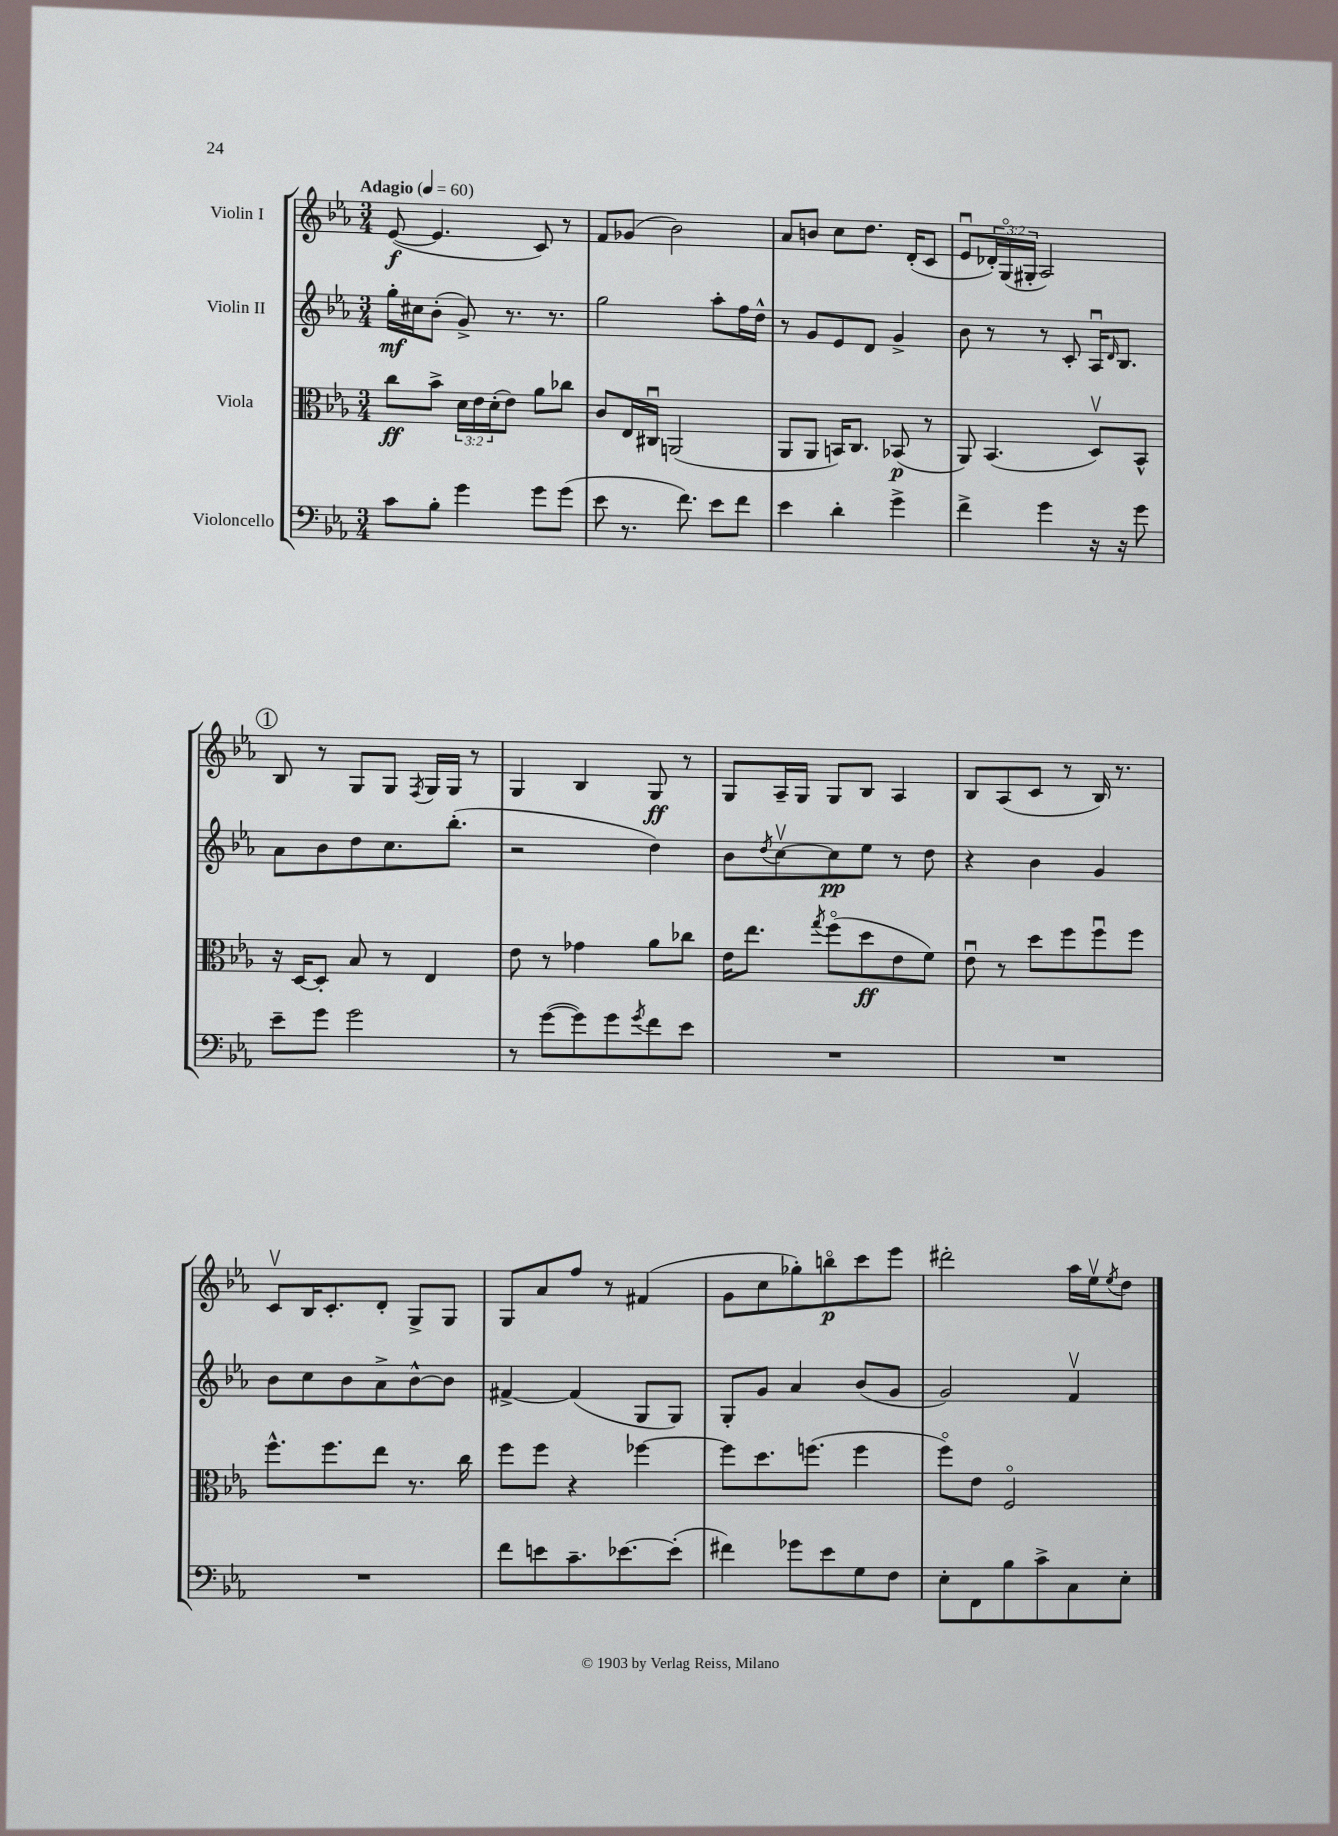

**kern	**kern	**kern	**kern
*staff4	*staff3	*staff2	*staff1
*clefF4	*clefC3	*clefG2	*clefG2
*k[b-e-a-]	*k[b-e-a-]	*k[b-e-a-]	*k[b-e-a-]
*M3/4	*M3/4	*M3/4	*M3/4
*MM60	*MM60	*MM60	*MM60
8c	8cc	16gg'	([8e-
.	.	16cc#	.
8B-'	8b-^	(8b-'	4.e-]
4g	24d	8g^)	.
.	24e-	.	.
.	(24d'	.	.
.	8e-)	8.r	.
8g	8a-	.	8c)
.	.	8.r	.
(8g	8cc-	.	8r
=	=	=	=
8e-	8c	2gg	8f
8.r	16E-	.	(8g-
.	16C#u	.	.
.	(2AA	.	2b-)
8.f)	.	.	.
8e-	.	8aa-'	.
8f	.	16ff	.
.	.	16dd^^	.
=	=	=	=
4e-	8AA-	8r	8a-
.	8AA-	8g	8b
4d'	16BB)	8e-	8cc
.	8.C	.	.
.	.	8d	8.dd
4g^	(8BB-	4g^	.
.	.	.	(16d'
.	8r	.	8c
=	=	=	=
4f^	8AA-)	8b-	8e-u
.	(4.BB-	8r	24d-')
.	.	.	(24Go
.	.	.	24G#'
4g	.	8r	2A-)
.	.	8c'	.
16r	8Dv)	16A-u	.
.	.	16qqd	.
16r	.	8.B-	.
8g	8BB-^^	.	.
=	=	=	=
8e-~	16r	8a-	8B-
.	[16D	.	.
8g	8D']	8b-	8r
2g	8B-	8dd	8G
.	8r	8.cc	8G
.	.	.	8qF
.	4E-	.	16G
.	.	(8.bb-'	16G
.	.	.	8r
=	=	=	=
8r	8e-	2r	4G
([8g	8r	.	.
8g])	4g-	.	4B-
8g	.	.	.
8qg	.	.	.
8f	8a-	4dd)	8G
8e-	8cc-	.	8r
=	=	=	=
2.r	16e-	8b-	8G
.	8.ee-	.	.
.	.	8qdd	.
.	.	[8ccv	16A-~
.	.	.	16G
.	8qgg	.	.
.	(8ffo	8cc]	8G
.	8dd	8ee-	8B-
.	8e-	8r	4A-
.	8f)	8dd	.
=	=	=	=
2.r	8e-u	4r	8B-
.	8r	.	(8A-
.	8dd	4b-	8c
.	8ff	.	8r
.	8ffu	4g	16B-)
.	.	.	8.r
.	8ff	.	.
=	=	=	=
2.r	8.ff^^	8b-	8cv
.	.	8cc	16B-
.	8.ff	.	8.c'
.	.	8b-	.
.	8ee-	8a-^	8d'
.	8.r	[8b-^^	8G^
.	.	8b-]	8G
.	16cc	.	.
=	=	=	=
8f	8ff	[4f#^	8G
8e	8ff	.	8a-
8.c~	4r	(4f#]	8ff
.	.	.	8r
[8.e-	.	.	.
.	[4ff-	8G	(4f#
(8e-']	.	8G)	.
=	=	=	=
4f#)	8ff-]	8G'	8g
.	8.dd	8g	8cc
8g-	.	4a-	8gg-')
.	(8.ff	.	.
8e-	.	.	8bbo
8G	4ff	(8b-	8ccc
8F	.	8g	8eee-
=	=	=	=
8E-'	8ffo)	2g)	2ddd#'
8FF	8e-	.	.
8B-	2Fo	.	.
8c^	.	.	.
8C	.	4fv	16aa-
.	.	.	16ee-v
.	.	.	8qee-
8E-'	.	.	8dd
==	==	==	==
*-	*-	*-	*-
